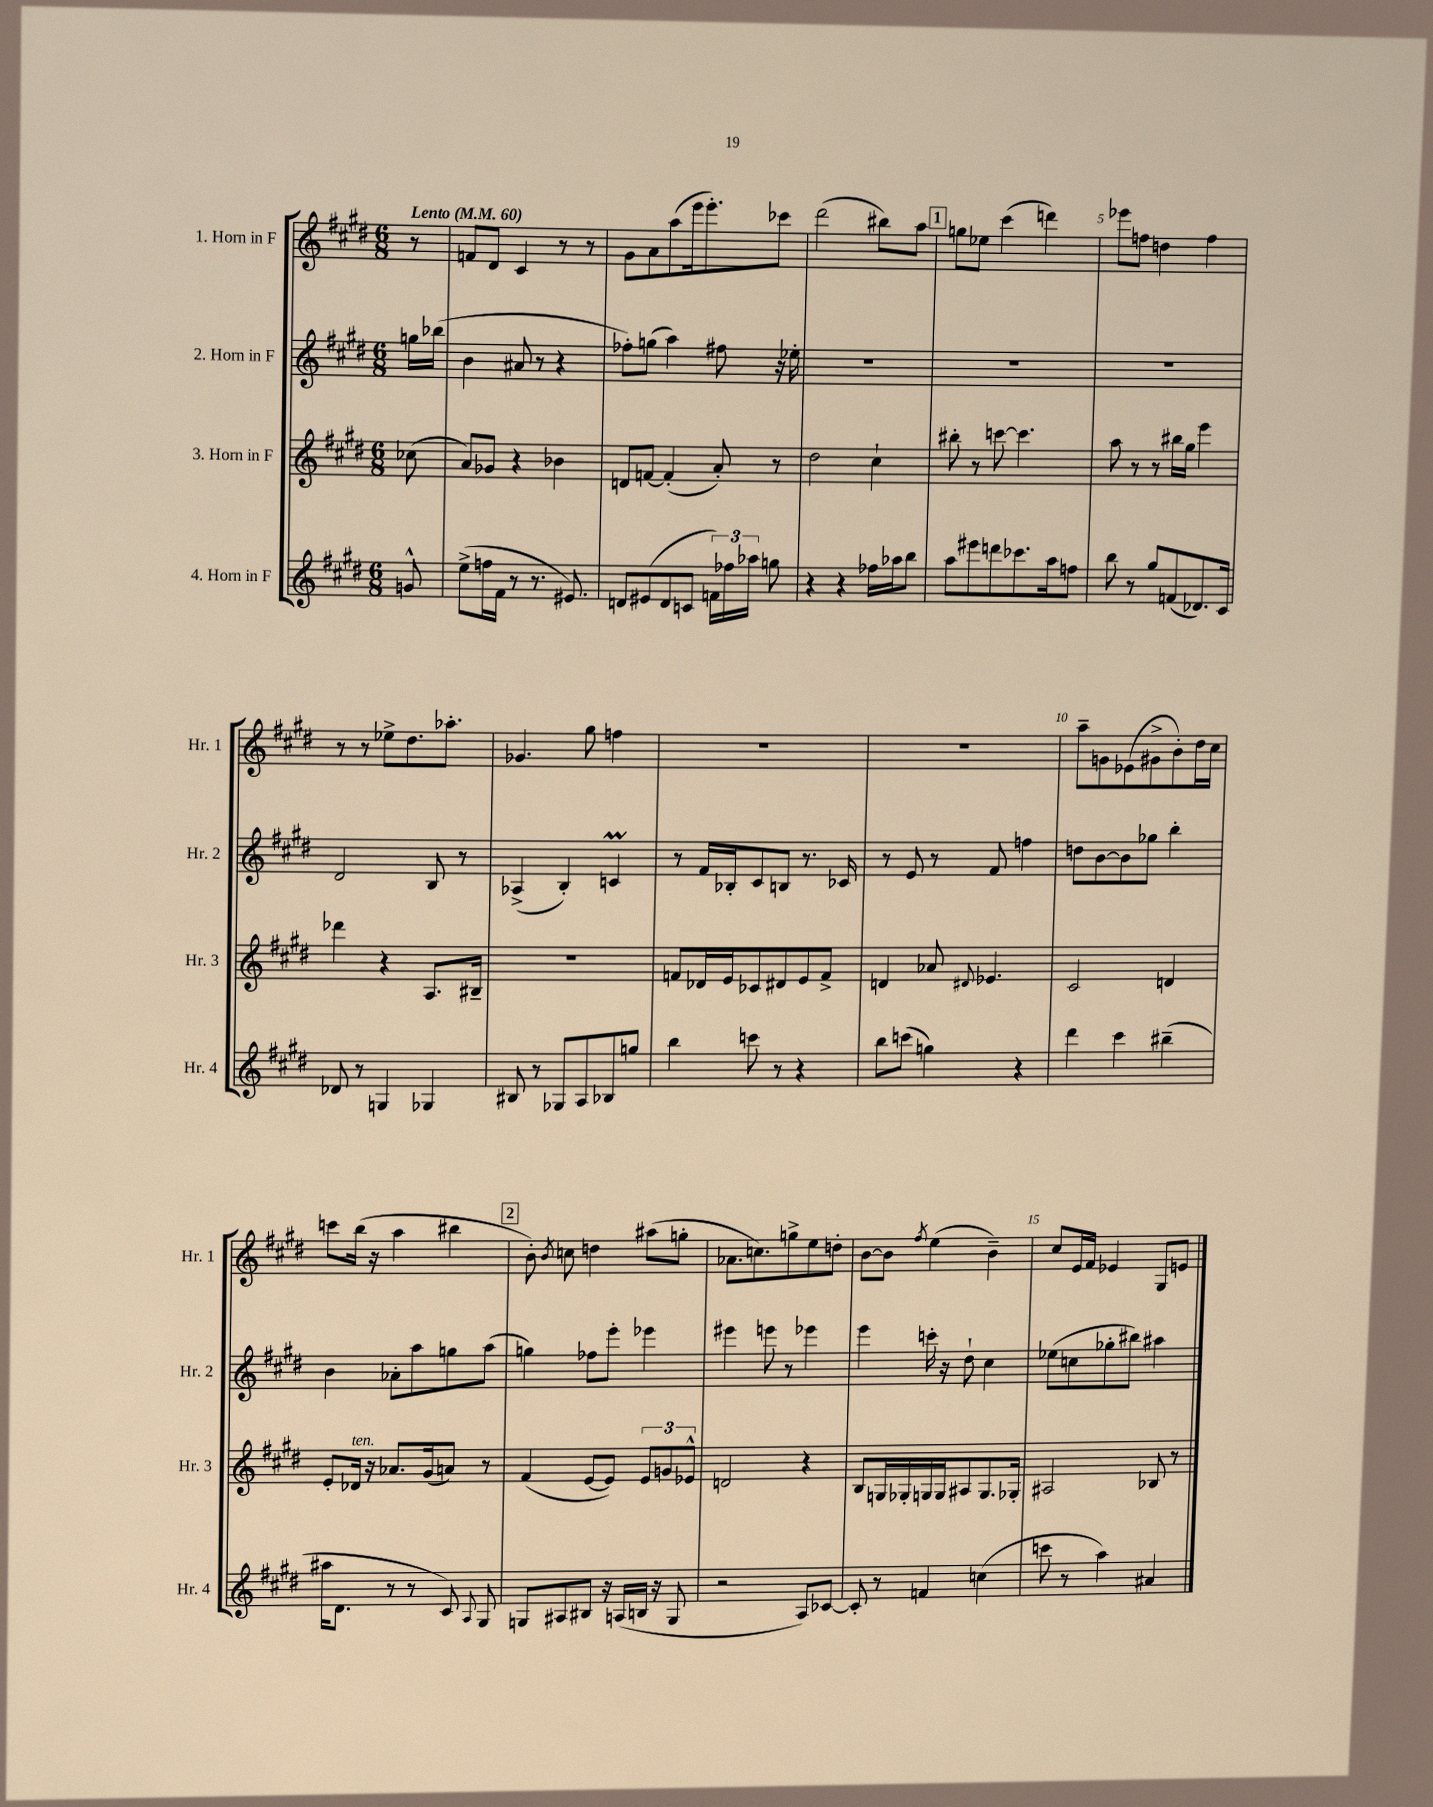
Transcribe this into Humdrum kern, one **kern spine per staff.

**kern	**kern	**kern	**kern
*staff4	*staff3	*staff2	*staff1
*clefG2	*clefG2	*clefG2	*clefG2
*k[f#c#g#d#]	*k[f#c#g#d#]	*k[f#c#g#d#]	*k[f#c#g#d#]
*M6/8	*M6/8	*M6/8	*M6/8
*MM60	*MM60	*MM60	*MM60
8g^^/	(8cc-\	16gg\LL	8r
.	.	(16bb-\JJ	.
=	=	=	=
(8ee^\L	8a/L)	4b\	8f/L
16ff\L	8g-/J	.	8d#/J
16f#\JJ	.	.	.
8r	4r	8a#/	4c#/
8.r	.	8r	.
.	4b-\	4r	8r
8.e#/)	.	.	.
.	.	.	8r
=	=	=	=
8d/L	8d/L	8ff-'\L)	8g#\L
(8e#/	[8f/J	(8gg\J	8a\
8d/	(4f'/]	4aa\)	(8aa\
8c/J	.	.	16eee\k
.	.	.	8.eee'\)
24f\LL)	8a'/)	8ff#\	.
24ff-\	.	.	.
24aa-\JJ	.	.	.
8gg\	8r	16r	8ccc-\J
.	.	16ee-'\	.
=	=	=	=
4r	2dd#\	2.r	(2ddd#\
4r	.	.	.
16ff-\LL	4cc#`\	.	8bb#\L)
16aa-\J	.	.	.
8bb\J	.	.	8aa\J
=	=	=	=
8aa\L	8bb#'\	2.r	8gg\L
8eee#\	8r	.	8ee-\J
8ddd\	[8ccc\	.	(4ccc#\
8.ccc-\	4.ccc\]	.	.
.	.	.	4ddd\)
16aa\k	.	.	.
8ff\J	.	.	.
=	=	=	=
8bb\	8aa\	2.r	8eee-\L
8r	8r	.	8ff\J
8gg#/L	8r	.	4dd\
(8f/	16bb#\LL	.	.
.	16gg#\JJ	.	.
8.d-/)	4eee\	.	4ff\
16c#/Jk	.	.	.
=	=	=	=
8d-/	4ddd-\	2d#/	8r
8r	.	.	8r
4G/	4r	.	8ee-^\L
.	.	.	8.dd#\
4G-/	8.A/L	8B/	.
.	.	.	8.aa-'\J
.	.	8r	.
.	16B#~/Jk	.	.
=	=	=	=
8B#/	2.r	(4A-^/	4.g-/
8r	.	.	.
8G-/L	.	4B'/)	.
8A/	.	.	8gg#\
8B-/	.	4c/	4ff\
8gg/J	.	.	.
=	=	=	=
4bb\	8f/L	8r	2.r
.	16d-/L	16f#/LL	.
.	16e/J	16B-'/J	.
8ccc\	8c-/	8c#/	.
8r	8d#/	8B/J	.
4r	8e/	8.r	.
.	8f^/J	.	.
.	.	16c-/	.
=	=	=	=
8bb\L	4d/	8r	2.r
(8ccc\J	.	8e/	.
4gg\)	8a-/	8r	.
.	8qqd#/	.	.
.	4.e-/	8f#/	.
4r	.	4ff\	.
=	=	=	=
4ddd#\	2c#/	8dd\L	8aa~\L
.	.	[8b\	8g\
4ccc#\	.	8b\]	(8e-\
.	.	8gg-\J	8g#^\
(4bb#~\	4d/	4bb'\	8b'\)
.	.	.	16dd#\L
.	.	.	16cc#\JJ
=	=	=	=
16aa#\LK	8e'/L	4b\	8ccc\L
8.d#\J	.	.	.
.	16d-/Jk	.	(16bb\Jk
.	16r	.	16r
8r	8.a-/L	8a-'\L	4aa\
8r	.	8aa\	.
.	(16g#/k	.	.
8c#/)	8a/J)	8gg\	4bb#\
8qqA/	.	.	.
8G#/	8r	(8aa\J	.
=	=	=	=
8G/L	(4f#/	4gg\)	8b'\)
.	.	.	8qb/
8A#/	.	.	8cc\
8B#/J	[8e/L	8ff-\L	4dd\
16r	8e/]J)	8eee'\J	.
(16A/LL	.	.	.
16B/JJ	12e/L	4eee-\	(8aa#\L
16r	.	.	.
.	12g/	.	.
8G/	.	.	8gg'\J
.	12e-^^/J	.	.
=	=	=	=
2r	2d/	4eee#\	8.a-\L
.	.	.	8.cc\)
.	.	8eee\	.
.	.	8r	8gg^\
8A/L)	4r	4eee-\	8ee\
[8c-/J	.	.	8dd'\J
=	=	=	=
8c-'/]	8B/L	4eee\	[8b\L
8r	16G/L	.	8b\]J
.	16G-'/	.	.
.	.	.	8qff#/
4f/	16G/	16ccc'\	(4ee\
.	16G/J	16r	.
.	8A#/	8dd#`\	.
(4cc\	8.G/	4cc#\	4b~\)
.	16G-'/Jk	.	.
=	=	=	=
8ccc\	2A#/	(8ee-\L	8cc#/L
8r	.	8cc\	16e/L
.	.	.	16f#/JJ
4aa\)	.	8gg-'\	4e-/
.	.	8bb#\J)	.
4a#/	8B-/	4aa#\	8G#/L
.	8r	.	8e/J
==	==	==	==
*-	*-	*-	*-
